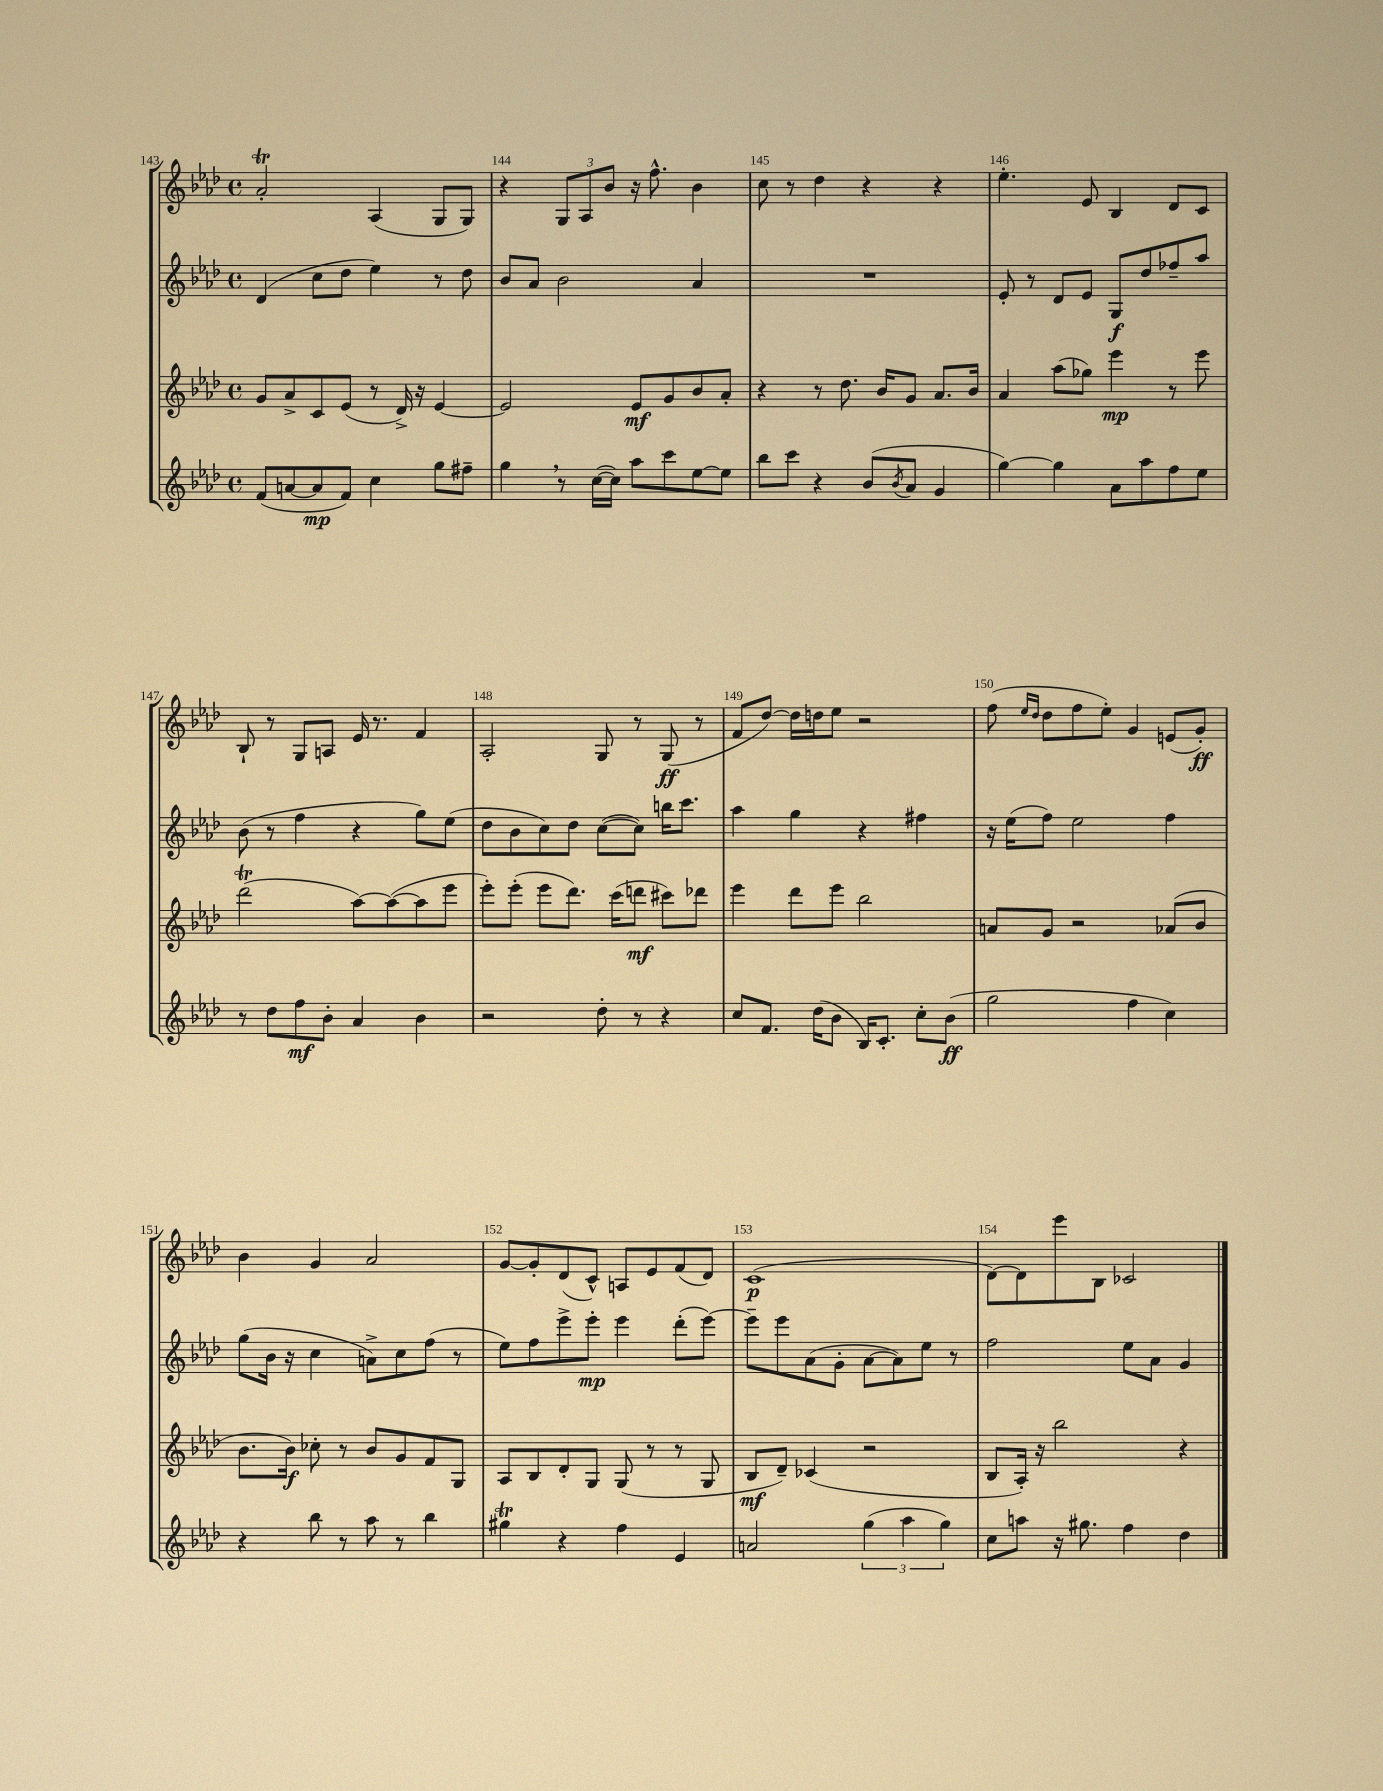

**kern	**dynam	**kern	**dynam	**kern	**dynam	**kern	**dynam
*part4	*part4	*part3	*part3	*part2	*part2	*part1	*part1
*staff4	*staff4	*staff3	*staff3	*staff2	*staff2	*staff1	*staff1
*clefG2	*	*clefG2	*	*clefG2	*	*clefG2	*
*k[b-e-a-d-]	*	*k[b-e-a-d-]	*	*k[b-e-a-d-]	*	*k[b-e-a-d-]	*
*M4/4	*	*M4/4	*	*M4/4	*	*M4/4	*
*met(c)	*	*met(c)	*	*met(c)	*	*met(c)	*
=143	=143	=143	=143	=143	=143	=143	=143
(8f/L	.	8g/L	.	(4d-/	.	2a-T'/	.
[8an/	.	8a-^/	.	.	.	.	.
8a/]	mp	8c/	.	8cc\L	.	.	.
8f/J)	.	(8e-/J	.	8dd-\J	.	.	.
4cc\	.	8r	.	4ee-\)	.	(4A-/	.
.	.	16d-^/)	.	.	.	.	.
.	.	16r	.	.	.	.	.
8gg\L	.	[4e-/	.	8r	.	8G/L	.
8ff#X~\J	.	.	.	8dd-\	.	8G/J)	.
=144	=144	=144	=144	=144	=144	=144	=144
4gg,\	.	2e-/]	.	8b-/L	.	4r	.
.	.	.	.	8a-/J	.	.	.
8r	.	.	.	2b-\	.	12G/L	.
.	.	.	.	.	.	12A-/	.
([16cc\LL	.	.	.	.	.	.	.
.	.	.	.	.	.	12b-/J	.
16cc\JJ])	.	.	.	.	.	.	.
8aa-\L	.	8e-/L	mf	.	.	16r	.
.	.	.	.	.	.	8.ff^^\	.
8ccc\	.	8g/	.	.	.	.	.
[8ee-\	.	8b-/	.	4a-/	.	4b-\	.
8ee-\J]	.	8a-'/J	.	.	.	.	.
=145	=145	=145	=145	=145	=145	=145	=145
8bb-\L	.	4r	.	1r	.	8cc\	.
8ccc\J	.	.	.	.	.	8r	.
4r	.	8r	.	.	.	4dd-\	.
.	.	8.dd-\	.	.	.	.	.
(8b-/L	.	.	.	.	.	4r	.
.	.	16b-/KL	.	.	.	.	.
8qb-/	.	.	.	.	.	.	.
8a-/J	.	8g/J	.	.	.	.	.
4g/	.	8.a-/L	.	.	.	4r	.
.	.	16b-/Jk	.	.	.	.	.
=146	=146	=146	=146	=146	=146	=146	=146
[4gg\)	.	4a-/	.	8e-'/	.	4.ee-'\	.
.	.	.	.	8r	.	.	.
4gg\]	.	(8aa-\L	.	8d-/L	.	.	.
.	.	8gg-X\J)	.	8e-/J	.	8e-/	.
8a-\L	.	4eee-\	mp	8G/L	f	4B-/	.
8aa-\	.	.	.	8dd-/	.	.	.
8ff\	.	8r	.	8ff-X~/	.	8d-/L	.
8ee-\J	.	8eee-\	.	8aa-/J	.	8c/J	.
!!LO:LB:g=z
=147	=147	=147	=147	=147	=147	=147	=147
8r	.	(2ddd-T\	.	(8b-\	.	8B-`/	.
8dd-\L	.	.	.	8r	.	8r	.
8ff\	mf	.	.	4ff\	.	8G/L	.
8b-'\J	.	.	.	.	.	8An/J	.
4a-/	.	[8aa-\L)	.	4r	.	16e-/	.
.	.	.	.	.	.	8.r	.
.	.	(8aa-\_	.	.	.	.	.
4b-\	.	8aa-\]	.	8gg\L)	.	4f/	.
.	.	8eee-\J	.	(8ee-\J	.	.	.
=148	=148	=148	=148	=148	=148	=148	=148
2r	.	8eee-'\L)	.	8dd-\L	.	2A-'/	.
.	.	(8eee-'\J	.	8b-\	.	.	.
.	.	8eee-\L	.	8cc\)	.	.	.
.	.	8.ddd-\J)	.	8dd-\J	.	.	.
8dd-'\	.	.	.	([8cc\L	.	8G/	.
.	.	(16ccc\KL	.	.	.	.	.
8r	.	8dddn\J	mf	8cc\J])	.	8r	.
4r	.	8ccc#X\L)	.	16bbn\KL	.	(8G/	ff
.	.	.	.	8.ccc\J	.	.	.
.	.	8ddd-X\J	.	.	.	8r	.
=149	=149	=149	=149	=149	=149	=149	=149
8cc/L	.	4eee-\	.	4aa-\	.	8f/L	.
8.f/J	.	.	.	.	.	[8dd-/J)	.
.	.	8ddd-\L	.	4gg\	.	16dd-\LL]	.
(16dd-\KL	.	.	.	.	.	16ddn\J	.
8b-\J	.	8eee-\J	.	.	.	8ee-\J	.
16B-/KL)	.	2bb-\	.	4r	.	2r	.
8.c'/J	.	.	.	.	.	.	.
8cc'\L	.	.	.	4ff#X\	.	.	.
(8b-\J	ff	.	.	.	.	.	.
=150	=150	=150	=150	=150	=150	=150	=150
2gg\	.	8an/L	.	16r	.	(8ff\	.
.	.	.	.	(16ee-\KL	.	.	.
.	.	.	.	.	.	16qqee-/LL	.
.	.	.	.	.	.	16qqdd-/JJ	.
.	.	8g/J	.	8ff\J)	.	8dd-\L	.
.	.	2r	.	2ee-\	.	8ff\	.
.	.	.	.	.	.	8ee-'\J)	.
4ff\	.	.	.	.	.	4g/	.
4cc\)	.	(8a-X/L	.	4ff\	.	(8en/L	.
.	.	8b-/J	.	.	.	8g'/J)	ff
!!LO:LB:g=z
=151	=151	=151	=151	=151	=151	=151	=151
4r	.	8.b-\L	.	(8gg\L	.	4b-\	.
.	.	.	.	16b-\Jk	.	.	.
.	.	16b-\Jk)	f	16r	.	.	.
8bb-\	.	8cc-X'\	.	4cc\	.	4g/	.
8r	.	8r	.	.	.	.	.
8aa-\	.	8b-/L	.	8an^\L)	.	2a-/	.
8r	.	8g/	.	8cc\	.	.	.
4bb-\	.	8f/	.	(8ff\J	.	.	.
.	.	8G/J	.	8r	.	.	.
=152	=152	=152	=152	=152	=152	=152	=152
4gg#Xt\	.	8A-/L	.	8ee-\L)	.	[8g/L	.
.	.	8B-/	.	8ff\	.	8g'/]	.
4r	.	8d-'/	.	8eee-^\	.	(8d-/	.
.	.	8G/J	.	8eee-'\J	mp	8c^^/J)	.
4ff\	.	(8G/	.	4eee-\	.	8An/L	.
.	.	8r	.	.	.	8e-/	.
4e-/	.	8r	.	(8ddd-'\L	.	(8f/	.
.	.	8G/	.	[8eee-\J)	.	8d-/J)	.
=153	=153	=153	=153	=153	=153	=153	=153
2an/	.	8B-/L	mf	8eee-~\L]	.	(1c	p
.	.	8d-~/J)	.	8eee-\	.	.	.
.	.	(4c-X/	.	(8a-\	.	.	.
.	.	.	.	8g'\J	.	.	.
(6gg\	.	2r	.	[8a-\L	.	.	.
.	.	.	.	8a-\])	.	.	.
6aa-\	.	.	.	.	.	.	.
.	.	.	.	8ee-\J	.	.	.
6gg\)	.	.	.	.	.	.	.
.	.	.	.	8r	.	.	.
=154	=154	=154	=154	=154	=154	=154	=154
8cc\L	.	8B-/L	.	2ff\	.	[8d-\L)	.
8aan\J	.	16A-'/Jk)	.	.	.	8d-\]	.
.	.	16r	.	.	.	.	.
16r	.	2bb-\	.	.	.	8eee-\	.
8.gg#X\	.	.	.	.	.	.	.
.	.	.	.	.	.	8B-\J	.
4ff\	.	.	.	8ee-\L	.	2c-X/	.
.	.	.	.	8a-\J	.	.	.
4dd-\	.	4r	.	4g/	.	.	.
==	==	==	==	==	==	==	==
*-	*-	*-	*-	*-	*-	*-	*-
